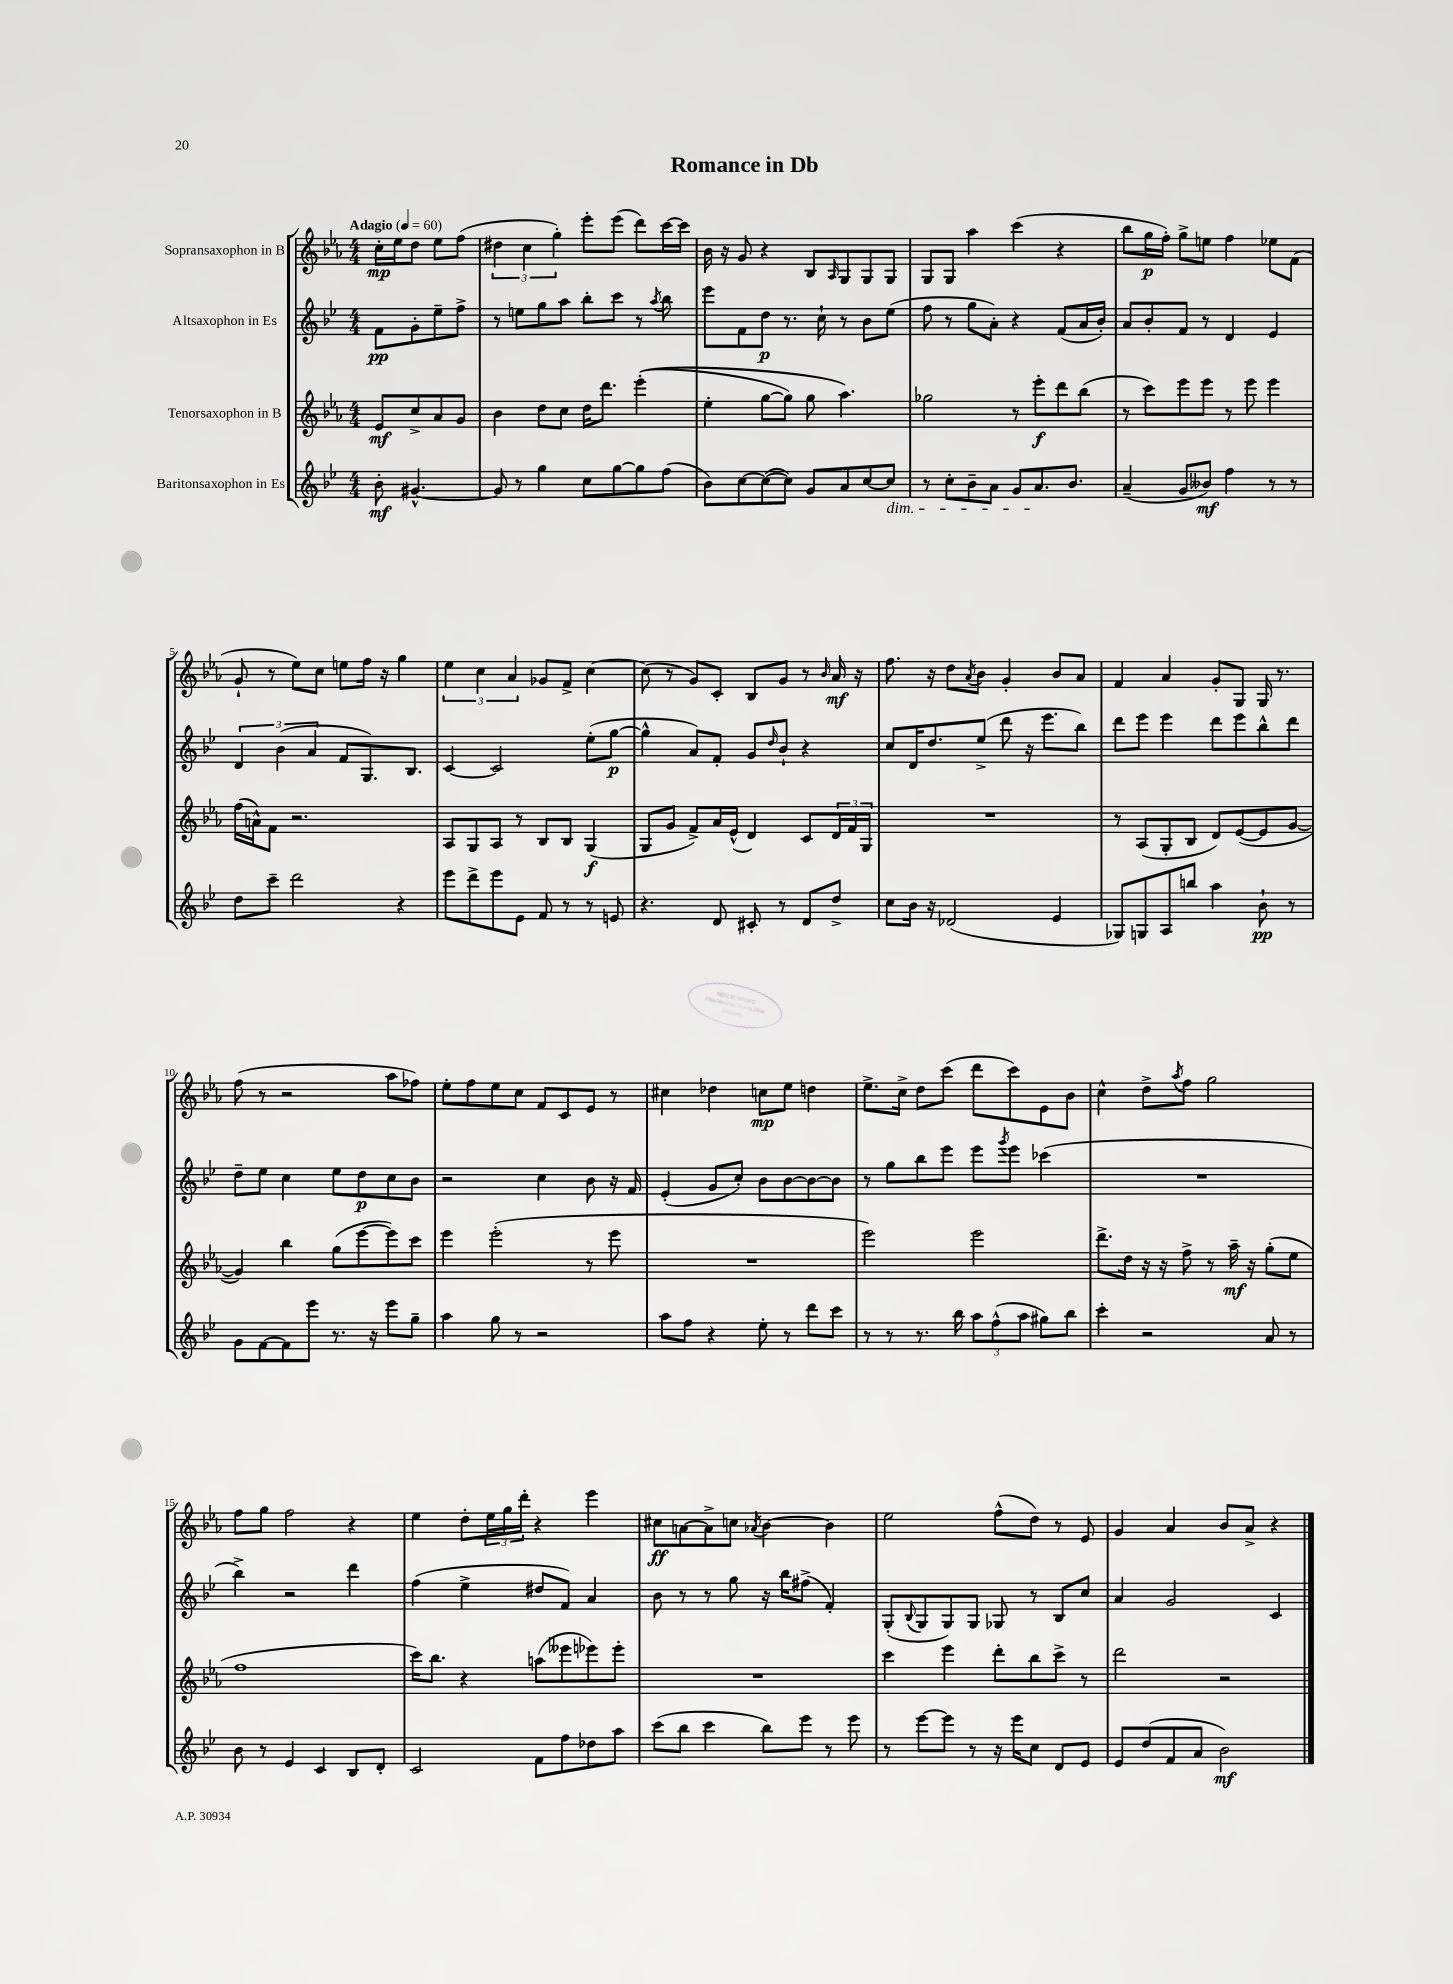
\header { title = "Romance in Db" }
<<
\new StaffGroup <<
\new Staff = "s0" \with { instrumentName = "Sopransaxophon in B" } {
    \clef treble \key ees \major \numericTimeSignature \time 4/4 \partial 2 \tempo "Adagio" 4 = 60
    c''16-.\mp ees''16 d''8 ees''8 f''8( |
    \tuplet 3/2 { dis''4 c''4 g''4-.) } ees'''8-. ees'''8( d'''8) c'''16~ c'''16 |
    bes'16 r16 g'8 r4 bes8 \grace { aes16 } g8 g8 g8 |
    g8 g8 aes''4 c'''4( r4 |
    bes''8 g''16\p f''16-.) g''8-> e''8 f''4 ees''8 f'8( |
    g'8-! r8 ees''8) c''8 e''8 f''16 r16 g''4 |
    \tuplet 3/2 { ees''4 c''4 aes'4 } ges'8 f'8-> c''4~ |
    c''8( r8 g'8) c'8-. bes8 g'8 r8 \grace { bes'16 } aes'16\mf r16 |
    f''8. r16 d''8 \acciaccatura { aes'8 } bes'8 g'4-. bes'8 aes'8 |
    f'4 aes'4 g'8-. g8 g16 r8. |
    f''8( r8 r2 aes''8 fes''8) |
    ees''8-. f''8 ees''8 c''8 f'8 c'8 ees'8 r8 |
    cis''4 des''4 c''8\mp ees''8 d''4 |
    ees''8.-> c''16-> d''8 c'''8( d'''8 c'''8) ees'8 bes'8 |
    c''4-^ d''8-> \acciaccatura { aes''8 } f''8 g''2 |
    f''8 g''8 f''2 r4 |
    ees''4 d''8-. \tuplet 3/2 { ees''16 g''16 d'''16-. } r4 ees'''4 |
    cis''8\ff a'8~ a'8-> c''8 \acciaccatura { aes'8 } bes'4~ bes'4 |
    ees''2 f''8-^( d''8) r8 ees'8 |
    g'4 aes'4 bes'8 aes'8-> r4 \bar "|." |
}
\new Staff = "s1" \with { instrumentName = "Altsaxophon in Es" } {
    \clef treble \key bes \major \numericTimeSignature \time 4/4 \partial 2
    f'8\pp g'8-. ees''8-- f''8-> |
    r8 e''8 g''8 a''8 bes''8-. c'''8 r8 \acciaccatura { a''8 } bes''8 |
    ees'''8 f'8 d''8\p r8. c''16-! r8 bes'8 ees''8( |
    f''8 r8 g''8 a'8-.) r4 f'8( a'16 bes'16-.) |
    a'8 bes'8-. f'8 r8 d'4 ees'4 |
    \tuplet 3/2 { d'4 bes'4( a'4 } f'8 g8.) bes8. |
    c'4~ c'2 ees''8-.( g''8~\p |
    g''4-^ a'8) f'8-. g'8 \grace { d''16 } bes'8-! r4 |
    c''8 d'16 d''8. ees''8->( d'''8 r16 ees'''8. bes''8) |
    d'''8 ees'''8 ees'''4 d'''8 ees'''8 bes''8-^ d'''8 |
    d''8-- ees''8 c''4 ees''8 d''8\p c''8 bes'8 |
    r2 c''4 bes'8 r16 f'16 |
    ees'4-.( g'8 c''8-.) bes'8 bes'8~ bes'8~ bes'8 |
    r8 g''8 bes''8 ees'''8 ees'''8 \acciaccatura { g'''8 } ees'''8 ces'''4( |
    R1 |
    bes''4->) r2 d'''4 |
    f''4( ees''4-> dis''8 f'8) a'4 |
    bes'8 r8 r8 g''8 r16 bes''16 fis''8->( f'4-.) |
    g8-.( \appoggiatura { bes8 } g8 g8) g8 ges8 r8 bes8 c''8 |
    a'4 g'2 c'4 \bar "|." |
}
\new Staff = "s2" \with { instrumentName = "Tenorsaxophon in B" } {
    \clef treble \key ees \major \numericTimeSignature \time 4/4 \partial 2
    ees'8\mf c''8-> aes'8 g'8 |
    bes'4 d''8 c''8 d''16 d'''8. ees'''4-.(\( |
    ees''4-. g''8~ g''8) g''8 aes''4.\) |
    ges''2 r8 ees'''8-.\f d'''8 bes''8( |
    r8 c'''8) ees'''8 ees'''8 r8 ees'''8 ees'''4 |
    f''16( a'16-^) f'8 r2. |
    aes8 g8 aes8 r8 bes8 bes8 g4\f( |
    g8 g'8 f'8->) aes'16 ees'16-^( d'4) c'8 \tuplet 3/2 { d'16 f'16 g16 } |
    R1 |
    r8 aes8( g8-. bes8 d'8) ees'8~( ees'8 g'8~ |
    g'4) bes''4 g''8( ees'''8~ ees'''8) c'''8 |
    ees'''4 ees'''2-.( r8 ees'''8 |
    R1 |
    ees'''2) ees'''2 |
    d'''8.-> d''16 r16 r16 f''8-> r8 aes''16--\mf r16 g''8-.( ees''8 |
    f''1 |
    c'''16) bes''8. r4 a''8( eeses'''8 ees'''8) ees'''8-. |
    R1 |
    c'''4 ees'''4 d'''8-. bes''8 c'''8-> r8 |
    d'''2 r2 \bar "|." |
}
\new Staff = "s3" \with { instrumentName = "Baritonsaxophon in Es" } {
    \clef treble \key bes \major \numericTimeSignature \time 4/4 \partial 2
    bes'8-.\mf gis'4.~-^ |
    gis'8 r8 g''4 c''8 g''8~ g''8 f''8( |
    bes'8) c''8~ c''8~( c''8) g'8 a'8 c''8~ c''8\dim |
    r8 c''8-. bes'8-- a'8 g'8 a'8.\! bes'8. |
    a'4--( g'8 beses'8\mf) f''4 r8 r8 |
    d''8 c'''8-- d'''2 r4 |
    ees'''8 d'''8-> ees'''8 ees'8 f'8 r8 r8 e'8 |
    r4. d'8 cis'8-. r8 d'8 d''8-> |
    c''8 bes'16 r16 des'2( ees'4 |
    ges8) g8 a8 b''8 a''4 bes'8-!\pp r8 |
    g'8 f'8~ f'8 ees'''8 r8. r16 ees'''8 g''8-- |
    a''4 g''8 r8 r2 |
    a''8 f''8 r4 ees''8-. r8 d'''8 c'''8 |
    r8 r8 r8. bes''16 \tuplet 3/2 { a''8 f''8-^( a''8 } gis''8) bes''8 |
    c'''4-. r2 a'8 r8 |
    bes'8 r8 ees'4 c'4 bes8 d'8-. |
    c'2 f'8 f''8 des''8 a''8 |
    c'''8( bes''8 c'''4 bes''8) ees'''8 r8 ees'''8 |
    r8 ees'''8~ ees'''8 r8 r16 ees'''16 c''8 d'8 ees'8 |
    ees'8 d''8( f'8 a'8 bes'2\mf) \bar "|." |
}
>>
>>
